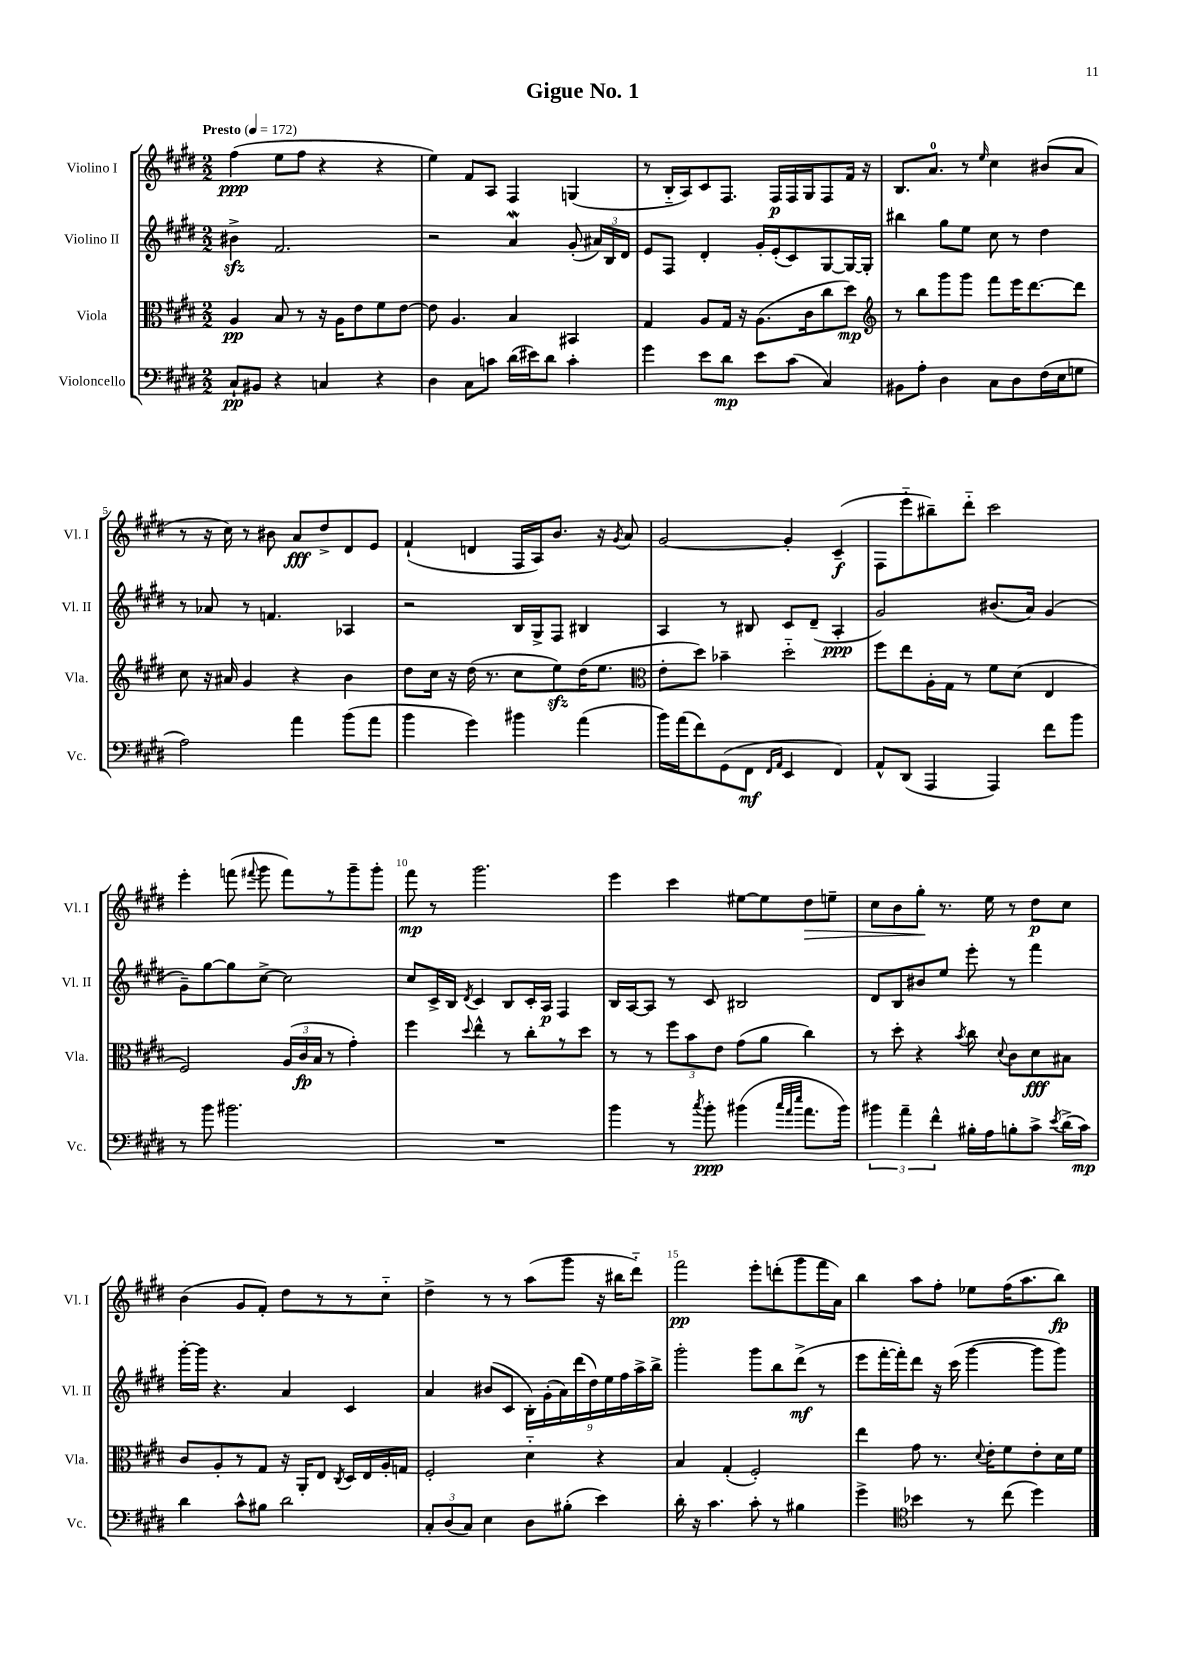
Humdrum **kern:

**kern	**dynam	**kern	**dynam	**kern	**dynam	**kern	**dynam
*part4	*part4	*part3	*part3	*part2	*part2	*part1	*part1
*staff4	*staff4	*staff3	*staff3	*staff2	*staff2	*staff1	*staff1
*I"Violoncello	*	*I"Viola	*	*I"Violino II	*	*I"Violino I	*
*I'Vc.	*	*I'Vla.	*	*I'Vl. II	*	*I'Vl. I	*
*clefF4	*	*clefC3	*	*clefG2	*	*clefG2	*
*k[f#c#g#d#]	*	*k[f#c#g#d#]	*	*k[f#c#g#d#]	*	*k[f#c#g#d#]	*
*M2/2	*	*M2/2	*	*M2/2	*	*M2/2	*
*MM172	*	*MM172	*	*MM172	*	*MM172	*
=1	=1	=1	=1	=1	=1	=1	=1
!	!	!	!	!	!	!LO:TX:a:B:t=Presto	!
8C#`/L	pp	4A/	pp	4b#Xzz^\	.	(4ff#\	ppp
8BB#X/J	.	.	.	.	.	.	.
4r	.	8B/	.	2.f#/	.	8ee\L	.
.	.	8r	.	.	.	8ff#\J	.
4Cn/	.	16r	.	.	.	4r	.
.	.	16A\KL	.	.	.	.	.
.	.	8e\	.	.	.	.	.
4r	.	8f#\	.	.	.	4r	.
.	.	[8e\J	.	.	.	.	.
=2	=2	=2	=2	=2	=2	=2	=2
4D#\	.	8e\]	.	2r	.	4ee\)	.
.	.	4.A/	.	.	.	.	.
8C#\L	.	.	.	.	.	8f#/L	.
8cn\J	.	.	.	.	.	8A/J	.
(16d#\LL	.	4B/	.	4aw/	.	4F#/	.
16e#X\J)	.	.	.	.	.	.	.
8d#\J	.	.	.	.	.	.	.
4c'\	.	4BB#X/	.	(8g#'/	.	(4Gn/	.
.	.	.	.	24a#X/LL)	.	.	.
.	.	.	.	24B/	.	.	.
.	.	.	.	24d#/JJ	.	.	.
=3	=3	=3	=3	=3	=3	=3	=3
4g#\	.	4G#/	.	8e/L	.	8r	.
.	.	.	.	8F#/J	.	16B/LL	.
.	.	.	.	.	.	16A/J)	.
8e\L	.	8A/L	.	4d#'/	.	8c#/	.
8d#\J	mp	16G#/Jk	.	.	.	8.F#/J	.
.	.	16r	.	.	.	.	.
8e\L	.	(8.A\L	.	16g#'/LL	.	.	.
.	.	.	.	(16e'/J	.	16F#/LL	p
(8c#\J	.	.	.	8c#/)	.	16F#/	.
.	.	16c#\k	.	.	.	16G#/J	.
4C#/)	.	8cc#\	.	[8G#/	.	8F#/	.
.	.	8dd#\J)	mp	16G#/L_	.	16f#/Jk	.
.	.	.	.	16G#'/JJ]	.	16r	.
=4	=4	=4	=4	=4	=4	=4	=4
*	*	*clefG2	*	*	*	*	*
8BB#X\L	.	8r	.	4bb#X\	.	8.B/L	.
8A'\J	.	8bb\L	.	.	.	.	.
.	.	.	.	.	.	8.a/J	.
4D#\	.	8ggg#\	.	8gg#\L	.	.	.
.	.	8ggg#\J	.	8ee\J	.	8r	.
.	.	.	.	.	.	16qqee/	.
8C#\L	.	8fff#\L	.	8cc#\	.	4cc#\	.
8D#\	.	16eee\K	.	8r	.	.	.
.	.	[8.ddd#\	.	.	.	.	.
(16F#\L	.	.	.	4dd#\	.	(8b#X/L	.
16E\J	.	.	.	.	.	.	.
8Gn\J	.	8ddd#\J]	.	.	.	8a/J	.
!!LO:LB:g=z
=5	=5	=5	=5	=5	=5	=5	=5
2A\)	.	8cc#\	.	8r	.	8r	.
.	.	16r	.	8a-X/	.	16r	.
.	.	16a#X/	.	.	.	16cc#\)	.
.	.	4g#/	.	8r	.	8r	.
.	.	.	.	4.fn/	.	8b#X\	.
4a\	.	4r	.	.	.	8a/L	fff
.	.	.	.	.	.	8dd#^/	.
(8b\L	.	4b\	.	4A-X/	.	8d#/	.
8a\J	.	.	.	.	.	8e/J	.
=6	=6	=6	=6	=6	=6	=6	=6
4b\	.	8dd#\L	.	2r	.	(4f#`/	.
.	.	16cc#\Jk	.	.	.	.	.
.	.	16r	.	.	.	.	.
4g#\)	.	(16dd#\	.	.	.	4dn/	.
.	.	8.r	.	.	.	.	.
4b#X\	.	8cc#\L	.	16B/LL	.	16F#/LL	.
.	.	.	.	16G#^/J	.	16A/J)	.
.	.	8eezz\)	.	8F#/J	.	8.b/J	.
(4a\	.	(16dd#\K	.	4B#X/	.	.	.
.	.	8.ee\J	.	.	.	16r	.
.	.	.	.	.	.	8qg#/	.
.	.	.	.	.	.	8a/	.
=7	=7	=7	=7	=7	=7	=7	=7
*	*	*clefC3	*	*	*	*	*
16b\LL)	.	8e'\L	.	4A/	.	[2g#/	.
(16a\J	.	.	.	.	.	.	.
8f#\)	.	8dd#\J)	.	.	.	.	.
(8GG#\	.	4b-X~\	.	8r	.	.	.
8FF#\J	mf	.	.	8B#X/	.	.	.
16qqFF#/LL	.	.	.	.	.	.	.
16qqAA/JJ	.	.	.	.	.	.	.
4EE/	.	2dd#\	.	8c#/L	.	4g#'/]	.
.	.	.	.	(8d#~/J	.	.	.
4FF#/)	.	.	.	4A'/	ppp	(4c#~/	f
=8	=8	=8	=8	=8	=8	=8	=8
8AA^^/L	.	8ff#\L	.	2g#/)	.	8F#\L	.
(8DD#/J	.	8ee\	.	.	.	8eee\	.
4AAA/	.	16A'\L	.	.	.	8bb#X~\)	.
.	.	16G#\JJ	.	.	.	.	.
.	.	8r	.	.	.	8ddd#\J	.
4AAA/)	.	8f#\L	.	(8.b#X/L	.	2ccc#\	.
.	.	(8d#\J	.	.	.	.	.
.	.	.	.	16a/Jk)	.	.	.
8f#\L	.	4E/	.	(4g#/	.	.	.
8b\J	.	.	.	.	.	.	.
!!LO:LB:g=z
=9	=9	=9	=9	=9	=9	=9	=9
8r	.	2F#/)	.	8g#~\L)	.	4eee'\	.
8b\	.	.	.	[8gg#\	.	.	.
2.b#X\	.	.	.	8gg#\]	.	(8fffn\	.
.	.	.	.	.	.	8qqfff#X/	.
.	.	.	.	[8cc#^\J	.	8ggg#\	.
.	.	(24A/LL	.	2cc#\]	.	8fff#\L)	.
.	.	24c#/	fp	.	.	.	.
.	.	24B/JJ	.	.	.	.	.
.	.	8r	.	.	.	8r	.
.	.	4g#'\)	.	.	.	8ggg#~\	.
.	.	.	.	.	.	8ggg#'\J	.
=10	=10	=10	=10	=10	=10	=10	=10
1r	.	4ff#\	.	8cc#/L	.	8fff#\	mp
.	.	.	.	16c#^/L	.	8r	.
.	.	.	.	16B/JJ	.	.	.
.	.	8qqdd#/	.	8qd#/	.	.	.
.	.	4ee^^\	.	4c#/	.	2.ggg#\	.
.	.	8r	.	8B/L	.	.	.
.	.	8cc#'\L	.	16c#'/L	.	.	.
.	.	.	.	16A/JJ	p	.	.
.	.	8r	.	4F#/	.	.	.
.	.	8dd#\J	.	.	.	.	.
=11	=11	=11	=11	=11	=11	=11	=11
4b\	.	8r	.	16B/LL	.	4eee\	.
.	.	.	.	[16A/J	.	.	.
.	.	8r	.	8A/J]	.	.	.
8r	.	12ff#\L	.	8r	.	4ccc#\	.
.	.	12b\	.	.	.	.	.
8qcc#/	.	.	.	.	.	.	.
8b'\	ppp	.	.	8c#/	.	.	.
.	.	12e\J	.	.	.	.	.
(4b#X\	.	(8g#\L	.	2B#X/	.	[8ee#X\L	.
.	.	8a\J	.	.	.	8ee#\]	.
32qqcc#/LLL	.	.	.	.	.	.	.
32qqa/	.	.	.	.	.	.	.
32qqee/JJJ	.	.	.	.	.	.	.
!	!	!	!	!	!	!	!LO:HP:b
8.a\L	.	4cc#\)	.	.	.	8dd#\	>
.	.	.	.	.	.	8een~\J	.
16b#\Jk)	.	.	.	.	.	.	.
=12	=12	=12	=12	=12	=12	=12	=12
6b#X\	.	8r	.	8d#/L	.	8cc#\L	.
.	.	8dd#'\	.	8B/	.	8b\	.
6a~\	.	.	.	.	.	.	.
.	.	4r	.	8b#X/	.	8gg#'\J	.
6f#^^\	.	.	.	.	.	.	.
.	.	.	.	8ee/J	.	8.r	]
.	.	8qb/	.	.	.	.	.
16B#X'\LL	.	8cc#\	.	8eee'\	.	.	.
16A\J	.	.	.	.	.	16ee\	.
.	.	8qqd#/	.	.	.	.	.
8Bn'\	.	8c#\L	.	8r	.	8r	.
8c#^\J	.	8d#\	fff	4fff#\	.	8dd#\L	p
8qe/	.	.	.	.	.	.	.
(16d#^\LL	.	8B#X\J	.	.	.	8cc#\J	.
16c#\JJ)	mp	.	.	.	.	.	.
!!LO:LB:g=z
=13	=13	=13	=13	=13	=13	=13	=13
4d#\	.	8c#/L	.	[16ggg#'\LL	.	(4b\	.
.	.	.	.	16ggg#\JJ]	.	.	.
.	.	8A'/	.	4.r	.	.	.
8c#^^\L	.	8r	.	.	.	8g#/L	.
8B#X\J	.	8G#/J	.	.	.	8f#'/J)	.
2d#\	.	16r	.	4a/	.	8dd#\L	.
.	.	16AA'/KL	.	.	.	.	.
.	.	8E/J	.	.	.	8r	.
.	.	8qC#/	.	.	.	.	.
.	.	16D#/LL	.	4c#/	.	8r	.
.	.	16E/	.	.	.	.	.
.	.	16A'/	.	.	.	8cc#\J	.
.	.	16Gn/JJ	.	.	.	.	.
=14	=14	=14	=14	=14	=14	=14	=14
12C#'/L	.	2F#'/	.	4a/	.	4dd#^\	.
(12D#/	.	.	.	.	.	.	.
12C#/J)	.	.	.	.	.	.	.
4E\	.	.	.	(8b#X/L	.	8r	.
.	.	.	.	8c#/J	.	8r	.
8D#\L	.	4d#\	.	18B'\LL)	.	(8aa\L	.
.	.	.	.	(18g#'\	.	.	.
.	.	.	.	18a\)	.	.	.
(8B#X'\J	.	.	.	.	.	8ggg#\J	.
.	.	.	.	(18ddd#\	.	.	.
.	.	.	.	18dd#\)	.	.	.
4e\)	.	4r	.	.	.	16r	.
.	.	.	.	18ee\	.	.	.
.	.	.	.	.	.	16bb#X\KL	.
.	.	.	.	18ff#\	.	.	.
.	.	.	.	.	.	8ddd#\J)	.
.	.	.	.	18aa^\	.	.	.
.	.	.	.	18bb^\JJ	.	.	.
=15	=15	=15	=15	=15	=15	=15	=15
16d#'\	.	4B/	.	2ggg#'\	.	2fff#\	pp
16r	.	.	.	.	.	.	.
4.c#\	.	.	.	.	.	.	.
.	.	(4G#'/	.	.	.	.	.
8c#'\	.	2F#'/)	.	8ggg#\L	.	8eee'\L	.
8r	.	.	.	8bb\	.	(8dddn'\	.
4B#X\	.	.	.	(8ddd#^\J	mf	8ggg#\	.
.	.	.	.	8r	.	16fff#\L	.
.	.	.	.	.	.	16a\JJ)	.
=16	=16	=16	=16	=16	=16	=16	=16
4g#^\	.	4ee\	.	8eee\L	.	4bb\	.
.	.	.	.	[16fff#'\L	.	.	.
.	.	.	.	16fff#'\J])	.	.	.
*clefC4	*	*	*	*	*	*	*
4b-X\	.	8g#\	.	8ddd#\J	.	8aa\L	.
.	.	8.r	.	16r	.	8ff#'\J	.
.	.	.	.	(16ccc#\	.	.	.
8r	.	.	.	[4ggg#\	.	8ee-X\L	.
.	.	8qqd#/	.	.	.	.	.
.	.	16e'\KL	.	.	.	.	.
(8cc#\	.	8f#\	.	.	.	(16ff#\K	.
.	.	.	.	.	.	8.aa\	.
4dd#\)	.	8e'\	.	8ggg#\L]	.	.	.
.	.	16d#\L	.	8ggg#\J)	.	8bb\J)	fp
.	.	16f#\JJ	.	.	.	.	.
==	==	==	==	==	==	==	==
*-	*-	*-	*-	*-	*-	*-	*-
